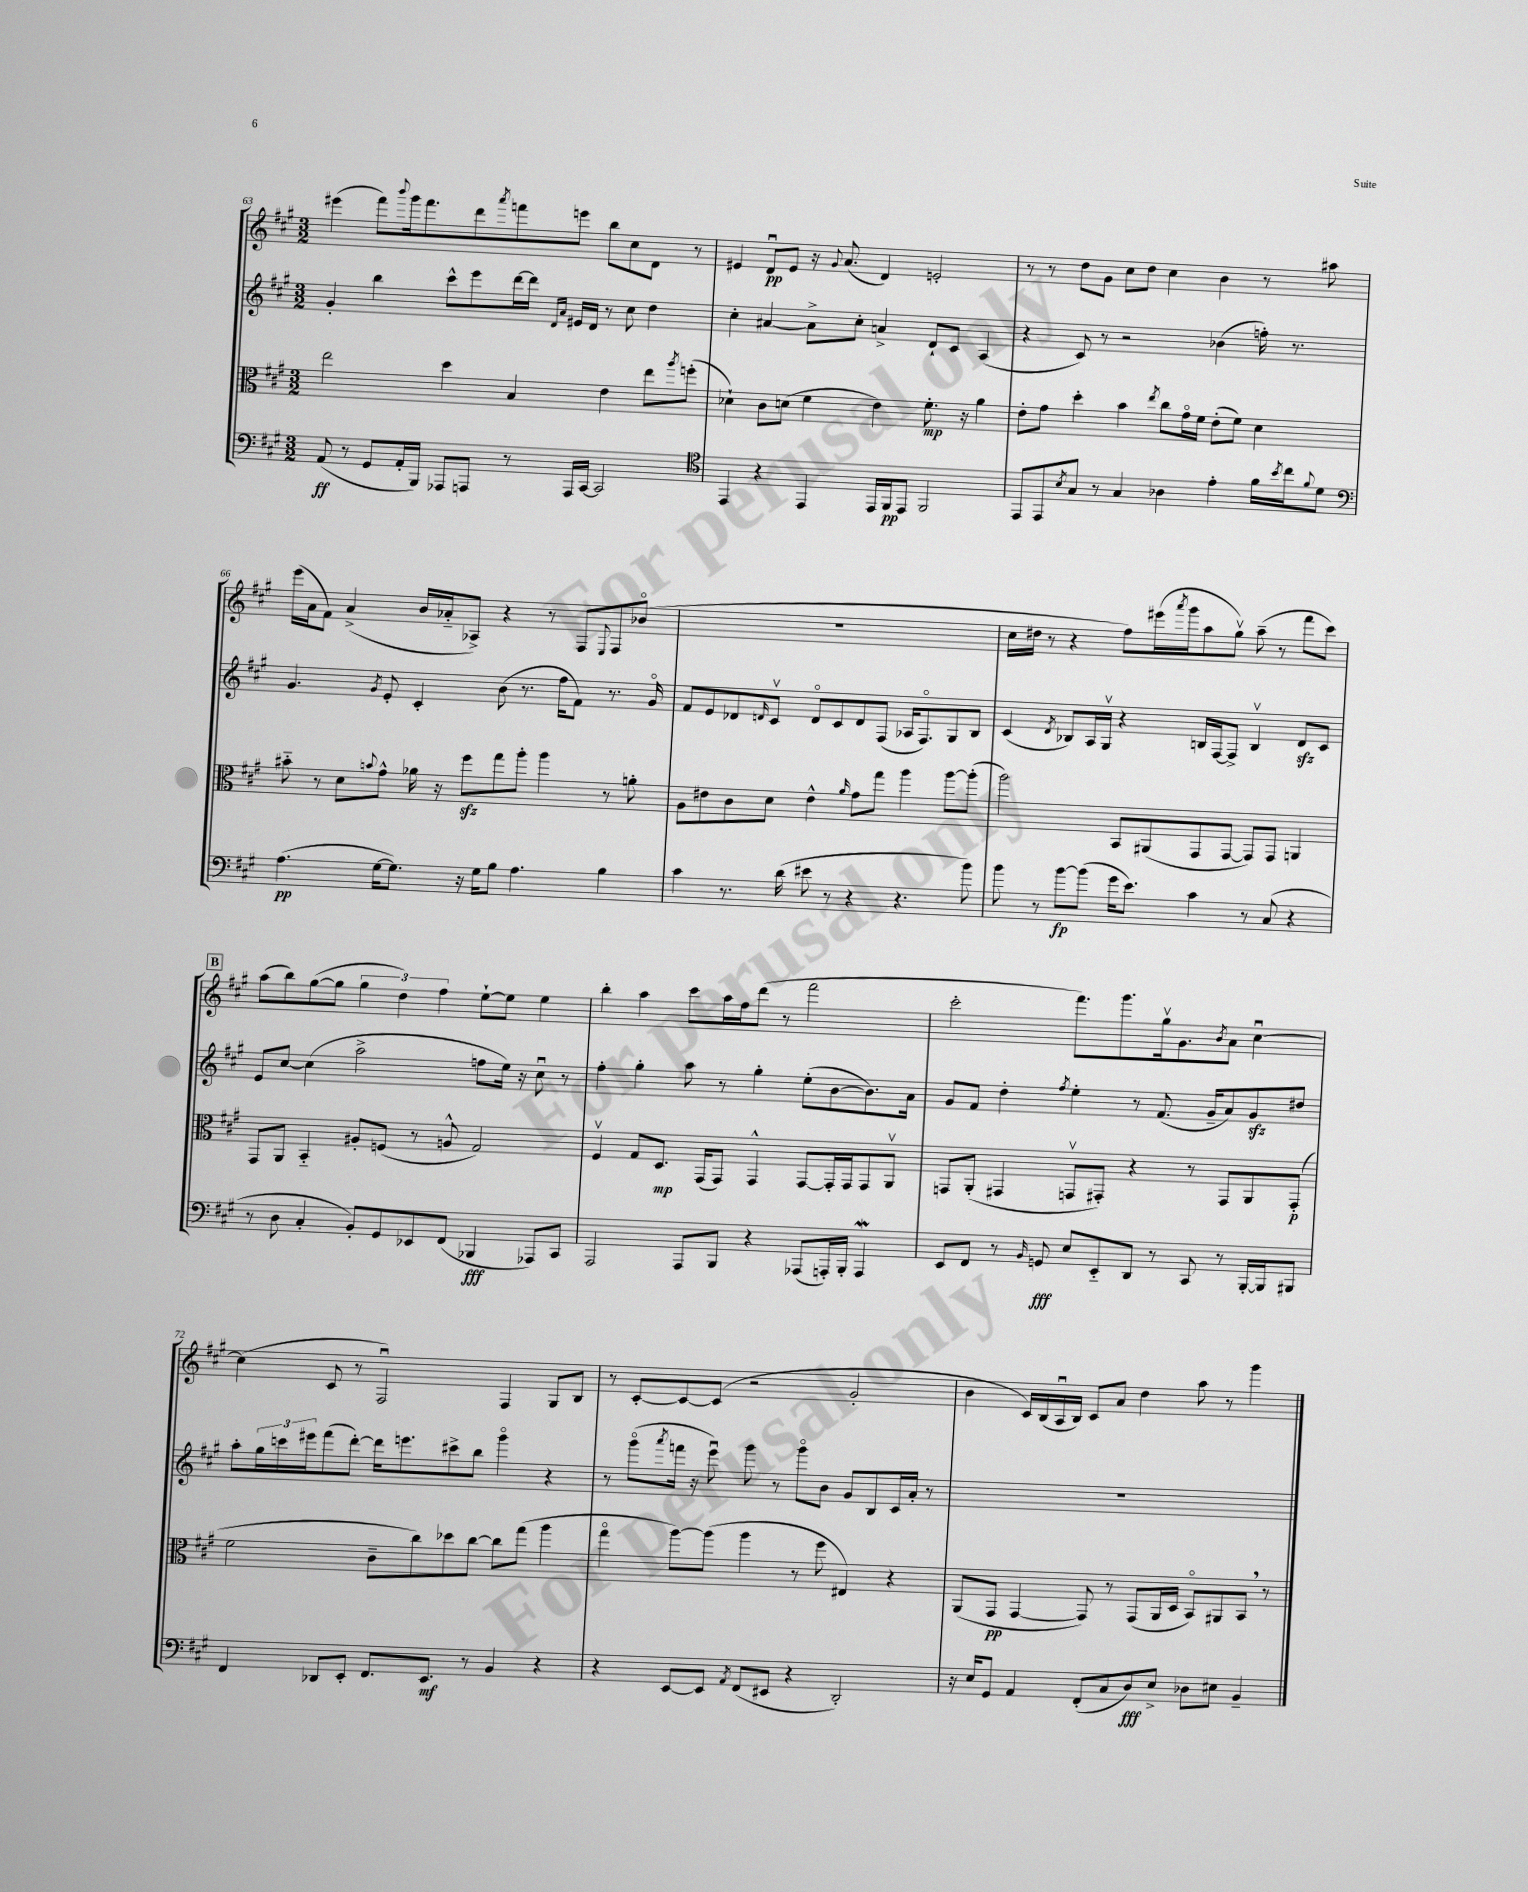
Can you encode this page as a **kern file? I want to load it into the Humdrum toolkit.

**kern	**dynam	**kern	**dynam	**kern	**kern	**dynam
*part4	*part4	*part3	*part3	*part2	*part1	*part1
*staff4	*staff4	*staff3	*staff3	*staff2	*staff1	*staff1
*clefF4	*	*clefC3	*	*clefG2	*clefG2	*
*k[f#c#g#]	*	*k[f#c#g#]	*	*k[f#c#g#]	*k[f#c#g#]	*
*M3/2	*	*M3/2	*	*M3/2	*M3/2	*
=63	=63	=63	=63	=63	=63	=63
(8AA/	ff	2ee\	.	4g#'/	(4eee#X\	.
8r	.	.	.	.	.	.
8GG#/L	.	.	.	4bb\	8fff#\L)	.
.	.	.	.	.	8qqbbb/	.
16AA'/L	.	.	.	.	16ggg#\k	.
16BBB/JJ)	.	.	.	.	8.fff#\	.
8AAA-X/L	.	4dd\	.	8ccc#^^\L	.	.
8AAAn/J	.	.	.	8eee\	8ddd\	.
.	.	.	.	.	8qaaa/	.
8r	.	4B/	.	[16ddd\L	8fffn\	.
.	.	.	.	16ddd\JJ]	.	.
.	.	.	.	16qqd/LL	.	.
.	.	.	.	16qqa/JJ	.	.
16AAA/LL	.	.	.	16e#X/LL	8eeen\J	.
[16CC#/JJ	.	.	.	16d/JJ	.	.
2CC#/]	.	4e\	.	8r	8bb\L	.
.	.	.	.	8cc#\	8cc#\	.
.	.	8ee\L	.	4dd\	8d\J	.
.	.	8qaa/	.	.	.	.
.	.	(8ffn'\J	.	.	8r	.
=64	=64	=64	=64	=64	=64	=64
*clefC4	*	*	*	*	*	*
4EE/	.	4d-X`\)	.	4cc#'\	4e#X/	.
4r	.	8c#\L	.	[4a#X/	8du/L	pp
.	.	(8dn\J	.	.	8e#/J	.
4EE/	.	4f#\	.	8a#^\L]	16r	.
.	.	.	.	.	8qqg#/	.
.	.	.	.	.	(8.a/	.
.	.	.	.	8cc#'\J	.	.
16EE/LL	.	4e\)	.	4an^/	4d/)	.
16FF#/J	pp	.	.	.	.	.
8EE/J	.	.	.	.	.	.
2FF#/	.	8.f#'\	mp	8d`/L	2en'/	.
.	.	.	.	8c#/J	.	.
.	.	16r	.	.	.	.
.	.	4a\	.	(4A/	.	.
=65	=65	=65	=65	=65	=65	=65
8EE/L	.	8e'\L	.	4r	8r	.
8EE/	.	8g#\J	.	.	8r	.
8qB/	.	.	.	.	.	.
8G#/J	.	4dd'\	.	8c#/)	8dd\L	.
8r	.	.	.	8r	8g#\J	.
4G#/	.	4b\	.	2r	8cc#\L	.
.	.	.	.	.	8dd\J	.
.	.	8qee/	.	.	.	.
4A-X\	.	8cc#\L	.	.	4cc#\	.
.	.	16g#\L	.	.	.	.
.	.	16f#\JJ	.	.	.	.
4e'\	.	(8e'\L	.	(4b-X\	4b\	.
.	.	8f#\J)	.	.	.	.
16f#\LL	.	4d\	.	16ffn'\)	8r	.
8qb/	.	.	.	.	.	.
16cc#\J	.	.	.	8.r	.	.
8qqf#/	.	.	.	.	.	.
8d\J	.	.	.	.	8aa#X\	.
!!LO:LB:g=z
=66	=66	=66	=66	=66	=66	=66
*clefF4	*	*	*	*	*	*
(4.A\	pp	8b#X\	.	4.g#/	(16eee\LL	.
.	.	.	.	.	16a\J	.
.	.	8r	.	.	8f#\J)	.
.	.	8d\L	.	.	(4a^/	.
.	.	8qqbn/	.	8qg#/	.	.
[16G#\KL	.	8g#^^\J	.	8e'/	.	.
8.G#\J])	.	.	.	.	.	.
.	.	16a-X\	.	4c#'/	16b/LL	.
.	.	16r	.	.	16a-X/J	.
16r	.	8ff#zz\L	.	.	8A-X^/J)	.
16G#\KL	.	.	.	.	.	.
8B\J	.	8gg#\	.	(8b\	4r	.
4.A\	.	8aa'\J	.	8.r	.	.
.	.	4aa\	.	.	8r	.
.	.	.	.	16ff#\KL	.	.
.	.	.	.	8f#\J)	8F#/L	.
.	.	.	.	.	8qqE/	.
4B\	.	8r	.	8.r	8F#/	.
.	.	8an'\	.	.	(8b-X/J	.
.	.	.	.	16g#/	.	.
=67	=67	=67	=67	=67	=67	=67
4c#\	.	8A\L	.	8f#/L	1.r	.
.	.	8e#X\	.	8e/	.	.
8.r	.	8c#\	.	8d-X/	.	.
.	.	.	.	16qqdn/	.	.
.	.	8d\J	.	8c#v/J	.	.
(16d\	.	.	.	.	.	.
8e#X\	.	4e#^^\	.	8d/L	.	.
8r	.	.	.	8c#/	.	.
.	.	16qqa/	.	.	.	.
4r	.	8g#\L	.	8d/	.	.
.	.	8gg#\J	.	(8F#/J	.	.
4.r	.	4aa\	.	16A-X/KL	.	.
.	.	.	.	8.F#/)	.	.
.	.	[8aa\L	.	8G#/	.	.
8b\)	.	(8aa'\J]	.	8B/J	.	.
=68	=68	=68	=68	=68	=68	=68
8b\	.	2aa\)	.	(4c#/	16cc#\LL	.
.	.	.	.	.	16dd#X\JJ	.
8r	.	.	.	.	8r	.
.	.	.	.	8qd/	.	.
[8b\L	fp	.	.	8B-X/L)	4r	.
(8b\J]	.	.	.	16A/L	.	.
.	.	.	.	16G#v/JJ	.	.
16g#\KL	.	8BB/L	.	4r	8ff#\L)	.
8.e\J)	.	.	.	.	.	.
.	.	(8AA#X/	.	.	(16eee#X\L	.
.	.	.	.	.	8qaaa/	.
.	.	.	.	.	16ggg#\J	.
4c#\	.	8GG#/	.	16Bn/LL	8aa\	.
.	.	.	.	[16F#/J	.	.
.	.	[8GG#/J	.	8F#^/J]	8gg#v\J)	.
8r	.	8GG#/L])	.	4Bv/	(8aa~\	.
(8C#/	.	8GG#/J	.	.	8r	.
4r	.	4AAn/	.	8dzz/L	8fff#\L	.
.	.	.	.	8c#/J	8ccc#\J)	.
!!LO:LB:g=z
!!LO:REH:place=s1:t=B
=69	=69	=69	=69	=69	=69	=69
8r	.	8GG#/L	.	8e/L	(8aa\L	.
8D\	.	8AA/J	.	[8cc#/J	8bb\)	.
4C#'/	.	4BB/	.	(4cc#\]	([8gg#\	.
.	.	.	.	.	8gg#\J]	.
8BB'/L)	.	8A#X'/L	.	2aa^\	6gg#\	.
8GG#/	.	(8Fn/J	.	.	.	.
.	.	.	.	.	6dd\)	.
8EE-X/	.	8r	.	.	.	.
.	.	.	.	.	6ff#\	.
(8FF#/J	.	8An^^/	.	.	.	.
4BBB-X/	fff	2G#/)	.	8ffn\L	[8ee`\L	.
.	.	.	.	16ee\Jk)	8ee\J]	.
.	.	.	.	16r	.	.
8AAA-X/L)	.	.	.	8cc#u\	4ee\	.
8CC#/J	.	.	.	8r	.	.
=70	=70	=70	=70	=70	=70	=70
2AAA/	.	4F#v/	.	4ff#'\	4bb'\	.
.	.	8G#/L	.	4gg#'\	4aa\	.
.	.	8.D/J	mp	.	.	.
8AAA/L	.	.	.	8aa\	8ccc#\L	.
.	.	(16GG#/KL	.	.	.	.
8BBB/J	.	8GG#/J)	.	8r	16aa\L	.
.	.	.	.	.	16ff#\J	.
4r	.	4GG#^^/	.	4gg#'\	(8ddd\J	.
.	.	.	.	.	8r	.
(8AAA-X/L	.	[8GG#/L	.	(8ee'\L	2fff#\	.
16AAAn'/L)	.	16GG#'/L]	.	[8b\	.	.
16BBB'/JJ	.	16GG#/J	.	.	.	.
4AAAw/	.	8GG#/	.	8.b\])	.	.
.	.	8AAv/J	.	.	.	.
.	.	.	.	16a\Jk	.	.
=71	=71	=71	=71	=71	=71	=71
8EE/L	.	8GGn/L	.	8g#/L	2ccc#'\	.
8FF#/J	.	(8AA'/J	.	8f#/J	.	.
8r	.	4GG#X/	.	4dd'\	.	.
16qqBB/	.	.	.	.	.	.
8GGn/	fff	.	.	.	.	.
.	.	.	.	8qff#/	.	.
8E/L	.	8GGnv/L	.	4ee'\	8.fff#\L)	.
8EE/	.	8GG#X'/J)	.	.	.	.
.	.	.	.	.	8.ggg#\	.
8DD/J	.	4r	.	8r	.	.
8r	.	.	.	(8.f#/	16gg#v\k	.
.	.	.	.	.	8.g#\	.
8CC#/	.	8r	.	.	.	.
.	.	.	.	16g#~/KL	.	.
.	.	.	.	.	8qb/	.
8r	.	8GG#/L	.	8a/)	8a\J	.
[16BBB'/LL	.	8AA/	.	8g#zz/	[4cc#u\	.
16BBB/J]	.	.	.	.	.	.
8BBB#X/J	.	(8GG#'/J	p	8dd#X/J	.	.
!!LO:LB:g=z
=72	=72	=72	=72	=72	=72	=72
4FF#/	.	2f#\	.	8aa'\L	(4cc#\]	.
.	.	.	.	24gg#\L	.	.
.	.	.	.	24cccn\	.	.
.	.	.	.	24eee#X\J	.	.
8DD-X/L	.	.	.	(8fff#\	8c#/	.
8EE'/J	.	.	.	[8ddd'\J)	8r	.
8.FF#/L	.	8c#~\L	.	16ddd\KL]	2F#u/)	.
.	.	.	.	8.eeen\	.	.
.	.	8cc#\)	.	.	.	.
8.EE/J	mf	.	.	.	.	.
.	.	8dd-X\	.	8ccc#X^\	.	.
8r	.	[8cc#\J	.	8bb\J	.	.
4BB/	.	8cc#\L]	.	4ggg#\	4F#/	.
.	.	(8gg#\J	.	.	.	.
4r	.	4aa\	.	4r	8G#/L	.
.	.	.	.	.	8B/J	.
=73	=73	=73	=73	=73	=73	=73
4r	.	4gg#\	.	8r	8r	.
.	.	.	.	(8ggg#\L	[8c#'/L	.
.	.	.	.	8qaaa/	.	.
[8EE/L	.	[8aa\L)	.	16fffn\Jk	8c#/_	.
.	.	.	.	16r	.	.
8EE/J]	.	(8aa\J]	.	8eeeu\)	(8c#/J]	.
8qAA/	.	.	.	.	.	.
(8FF#/L	.	4aa\	.	8ggg#\	2r	.
8EE#X/J	.	.	.	8r	.	.
4r	.	8r	.	8ggg#\L	.	.
.	.	8ff#\	.	8b\J	.	.
2DD'/)	.	4E#X/)	.	8g#/L	2g#'/	.
.	.	.	.	8B/	.	.
.	.	4r	.	16c#/L	.	.
.	.	.	.	16a'/JJ	.	.
.	.	.	.	8r	.	.
=74	=74	=74	=74	=74	=74	=74
16r	.	(8AA/L	.	1.r	4b\	.
16E/KL	.	.	.	.	.	.
8GG#/J	.	8GG#/J	pp	.	.	.
4AA/	.	[4GG#/	.	.	16c#/LL)	.
.	.	.	.	.	(16B/	.
.	.	.	.	.	16Au/	.
.	.	.	.	.	16B/JJ)	.
(8FF#'/L	.	8GG#/])	.	.	8c#/L	.
8C#/	.	8r	.	.	8a/J	.
8D/)	fff	(8GG#/L	.	.	4dd\	.
8E^/J	.	16AA/L	.	.	.	.
.	.	16D/JJ	.	.	.	.
8D-X\L	.	8BB/L)	.	.	8aa\	.
8E#X\J	.	8AA#X/	.	.	8r	.
4BB~/	.	8BB,/J	.	.	4ggg#\	.
.	.	8r	.	.	.	.
==	==	==	==	==	==	==
*-	*-	*-	*-	*-	*-	*-
